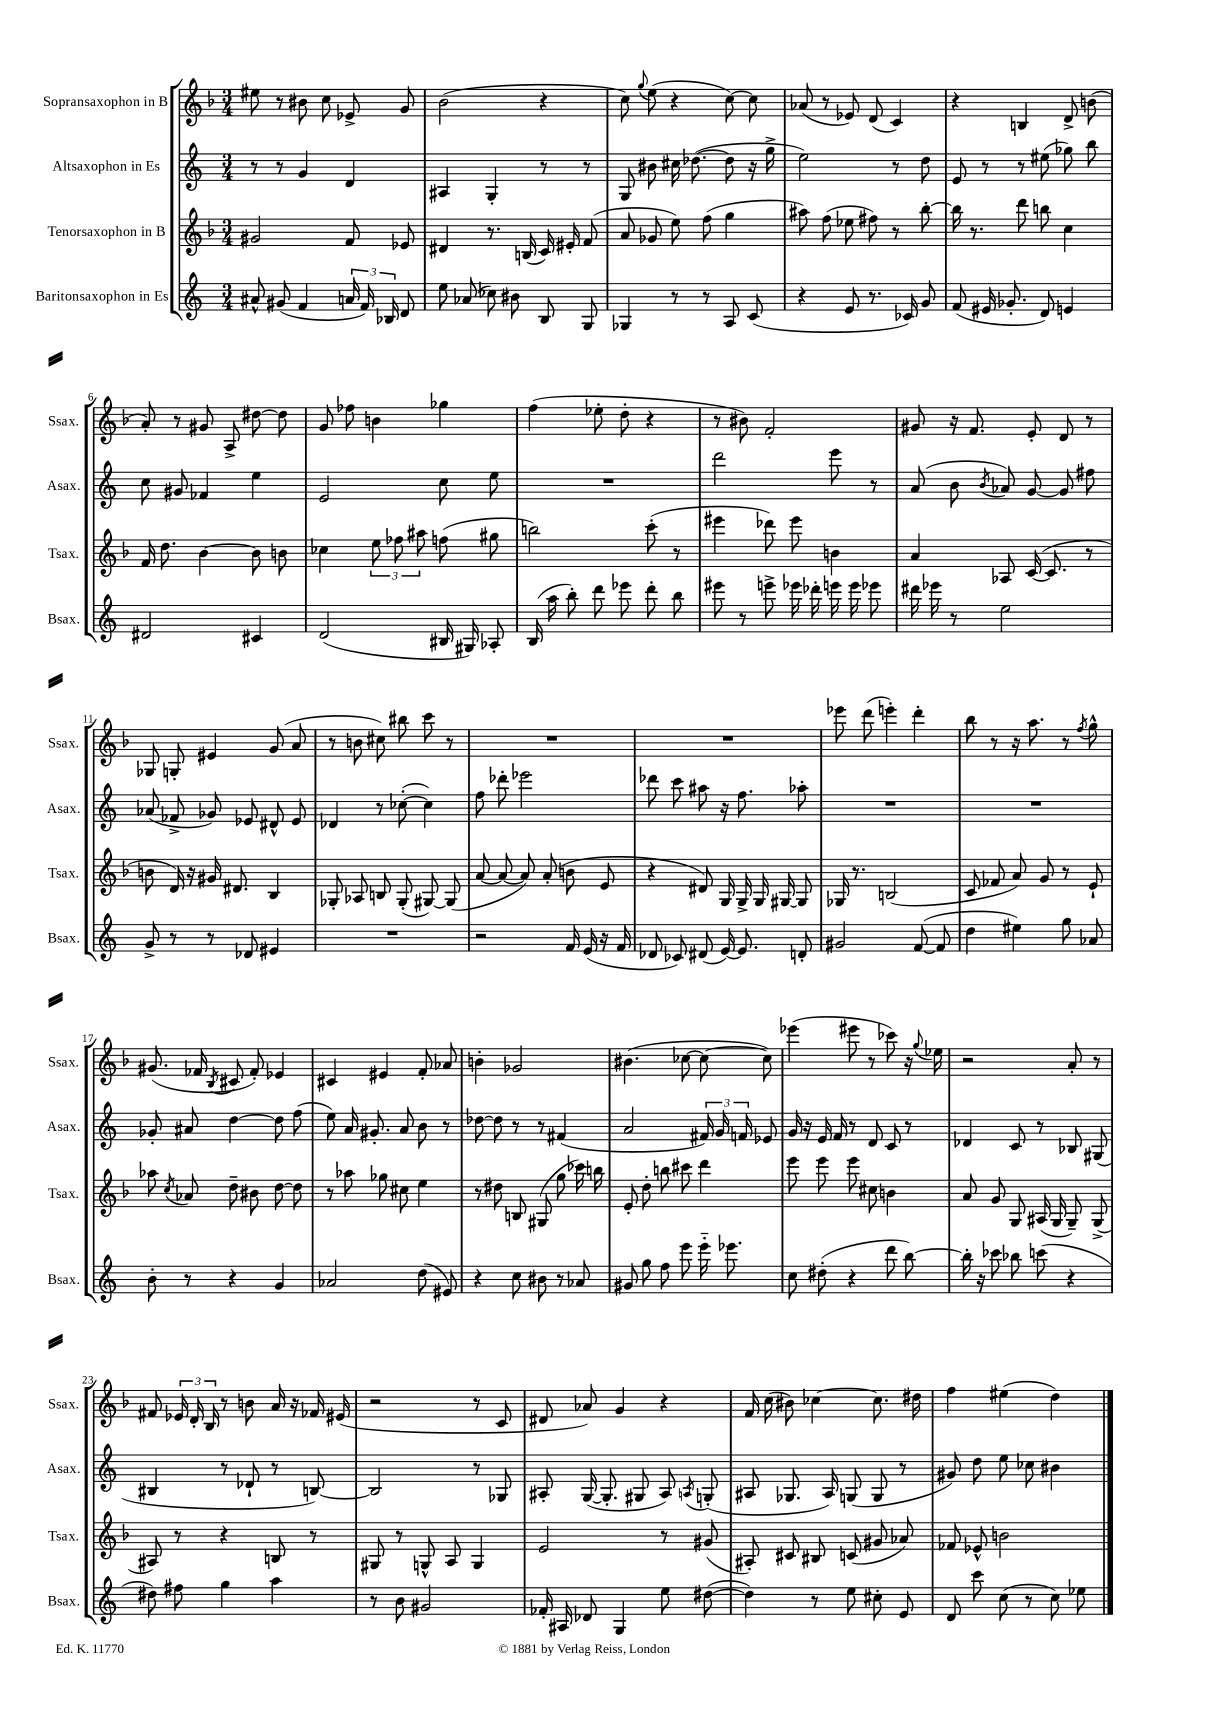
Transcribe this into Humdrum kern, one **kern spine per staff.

**kern	**kern	**kern	**kern
*staff4	*staff3	*staff2	*staff1
*clefG2	*clefG2	*clefG2	*clefG2
*k[]	*k[b-]	*k[]	*k[b-]
*M3/4	*M3/4	*M3/4	*M3/4
8a#^^/	2g#/	8r	8ee#\
(8g#/	.	8r	8r
4f/	.	4g/	8b#\
.	.	.	8cc\
24a/	8f/	4d/	8e-^/
24f/)	.	.	.
24B-/	.	.	.
8d/	8e-/	.	8g/
=	=	=	=
8ee\	4d#/	4A#/	(2b-\
(8a-/	.	.	.
8cc-\)	8.r	4G'/	.
8b#\	.	.	.
.	(16B/	.	.
8B/	16c/)	8r	4r
.	16e#'/	.	.
8G/	(8f/	8r	.
=	=	=	=
4G-/	8a/	8G/	8cc\)
.	.	.	8qqgg/
.	8g-/	8b#\	(8ee\
8r	8ee\)	16cc#\	4r
.	.	([8.dd-\	.
8r	(8ff\	.	.
8A/	4gg\	8dd-\]	[8cc\)
(8c/	.	16r	8cc\]
.	.	16gg^\	.
=	=	=	=
4r	8aa#\)	2ee\)	(8a-/
.	(8ff\	.	8r
8e/	8ee-\	.	8e-/)
8.r	8ff#\)	.	(8d/
.	8r	8r	4c/)
16c-/)	.	.	.
8g/	[8bb-'\	8dd\	.
=	=	=	=
(8f/	16bb-\]	8e/	4r
.	8.r	.	.
16e#/	.	8r	.
8.g-'/	.	.	.
.	8ddd\	8r	4B/
8d/)	8bb\	(8ee#\	.
4e/	4cc\	8gg-\)	8d^/
.	.	8bb\	(8b\
=	=	=	=
2d#/	16f/	8cc\	8a'/)
.	8.dd\	.	.
.	.	8g#/	8r
.	[4b-\	4f-/	8g#/
.	.	.	8A^/
4c#/	8b-\]	4ee\	[8dd#\
.	8b\	.	8dd#\]
=	=	=	=
(2d/	4cc-\	2e/	8g/
.	.	.	8ff-\
.	12ee\	.	4b\
.	12ff-\	.	.
.	12aa#\	.	.
16B#/	(8ff\	8cc\	4gg-\
16G#/)	.	.	.
8A-'/	8gg#\	8ee\	.
=	=	=	=
(16B/	2bb\)	2.r	(4ff\
16aa\	.	.	.
8bb'\)	.	.	.
8ddd\	.	.	8ee-'\
8eee-\	.	.	8dd'\
8ddd'\	(8ccc'\	.	4r
8bb\	8r	.	.
=	=	=	=
8eee#\	4eee#\	2ddd\	8r
8r	.	.	8b#\)
8eee^\	8ddd-\)	.	2f'/
16eee-\	8eee#\	.	.
16ddd-'\	.	.	.
16eee\	4b\	8eee\	.
16eee\	.	.	.
8eee-\	.	8r	.
=	=	=	=
16ddd#\	4a/	(8a/	8g#/
16eee-\	.	.	.
8r	.	8b\	16r
.	.	.	8.f/
.	.	8qb/	.
2ee\	8A-/	8a-/)	.
.	([16c/	[8g/	8e'/
.	8.c/]	.	.
.	.	8g/]	8d/
.	8r	8ff#\	8r
=	=	=	=
8g^/	8b\	(8a-/	8G-/
8r	16d/)	8f-^/	8G'/
.	16r	.	.
8r	16g#/	8g-/)	4e#/
.	8.d#/	.	.
8d-/	.	8e-/	.
4e#/	4B-/	8d#^^/	(8g/
.	.	8e-/	8a/
=	=	=	=
2.r	8G-'/	4d-/	8r
.	8A-/	.	8b\
.	8B/	8r	8cc#\)
.	(8G-'/	([8cc-'\	8bb#\
.	[8G#/)	4cc-\])	8ccc\
.	(8G#/]	.	8r
=	=	=	=
2r	[8a/	8ff\	2.r
.	8a/_	8ddd-'\	.
.	8a/])	2eee-\	.
.	(8a'/	.	.
16f/	8b\	.	.
(16e/	.	.	.
16r	8e/	.	.
16f/	.	.	.
=	=	=	=
8d-/	4r	8ddd-\	2.r
8c-/)	.	8ccc\	.
(8d#/	8d#/)	8aa#\	.
[16e/)	16G/	16r	.
8.e/]	16G^/	8.ff\	.
.	16G/	.	.
.	[16G#/	.	.
8d'/	8G#/]	8aa-'\	.
=	=	=	=
2g#/	16G-/	2.r	8eee-\
.	8.r	.	.
.	.	.	(8ddd\
.	(2B/	.	4eee'\)
([8f/	.	.	4ddd'\
8f/]	.	.	.
=	=	=	=
4dd\	8c/	2.r	8bb-\
.	8f-/	.	8r
4ee#\)	8a/)	.	16r
.	.	.	8.aa\
.	8g/	.	.
8gg\	8r	.	8r
.	.	.	8qff/
8a-/	8e`/	.	8gg^^\
=	=	=	=
8b'\	8aa-\	8g-'/	(8.g#/
.	8qcc/	.	.
8r	8a-/	8a#/	.
.	.	.	16f-/
.	.	.	8qB-/
4r	8dd~\	[4dd\	8c#/
.	8b#\	.	8f-'/)
4g/	[8dd\	8dd\]	4e-/
.	8dd\]	(8ff\	.
=	=	=	=
2a-/	8r	8ee\)	4c#/
.	8aa-\	16a/	.
.	.	8.g#'/	.
.	8gg-\	.	4e#/
.	8cc#\	8a/	.
(8dd\	4ee\	8b\	8f'/
8e#/)	.	8r	8a-/
=	=	=	=
4r	8r	[8dd-\	4b'\
.	8dd#\	8dd-\]	.
8cc\	8B/	8r	2g-/
8b#\	(8G#/	8r	.
8r	8gg\	(4f#/	.
8a-/	16ccc-\)	.	.
.	16bb\	.	.
=	=	=	=
8g#/	8e'/	2a/	(4.b#\
8gg\	8dd'\	.	.
8ff\	8bb\	.	.
8eee\	8ccc#\	.	[8cc-\
16eee'~\	4ddd\	24f#/)	8cc-\_
.	.	24g/	.
8.eee-\	.	.	.
.	.	24f/	.
.	.	8e-/	8cc-\])
=	=	=	=
8cc\	8eee\	16g/	(4eee-\
.	.	16r	.
(8dd#'\	8eee\	16e/	.
.	.	16f/	.
4r	8eee\	8r	8eee#\
.	8cc#\	8d/	8r
8ddd\	4b\	8c/	8ccc-\)
[8bb\)	.	8r	16r
.	.	.	8qqgg/
.	.	.	16ee-\
=	=	=	=
16bb'\]	8a/	4d-/	2r
16r	.	.	.
8ccc-\	8g/	.	.
8bb-\	8G/	8c/	.
(8ccc\	(16A#/	8r	.
.	16G/	.	.
4r	8G~/)	8B-/	8a'/
.	(8G^/	(8G#/	8r
=	=	=	=
8dd#\)	8A#/)	4B#/	8f#/
8ff#\	8r	.	24e-/
.	.	.	24d'/
.	.	.	24B-/
4gg\	4r	8r	8r
.	.	8d-`/	8b\
4aa\	8B/	8r	16a/
.	.	.	16r
.	8r	[8B/)	16f-/
.	.	.	(16e#/
=	=	=	=
8r	8G#/	2B/]	2r
8b\	8r	.	.
2g#/	8G^^/	.	.
.	8A/	.	.
.	4G/	8r	8r
.	.	8G-/	8c/
=	=	=	=
16f-'/	2e/	8A#'/	8d#/
16A#/	.	.	.
8d-/	.	([16G/	8a-/)
.	.	8.G'/]	.
4G/	.	.	4g/
.	.	8G#/	.
8ee\	8r	8A#/)	4r
.	.	8qA/	.
([8dd#\	(8g#/	(8G'/	.
=	=	=	=
4dd#\])	8A#'/)	8A#/	16f/
.	.	.	(16cc\
.	8c#/	8.G-/	8b#\)
8r	8B#/	.	[4cc-\
.	.	16A#/)	.
8ee\	(8c/	(8G/	.
8cc#'\	8g#/	8G/	8.cc-\]
8e/	8a-/)	8r	.
.	.	.	16dd#\
=	=	=	=
8d/	8f-/	8g#/)	4ff\
8ccc\	8e-^^/	8dd\	.
(8cc\	2b\	8ee\	(4ee#\
8r	.	8cc-\	.
8cc\)	.	4b#\	4dd\)
8ee-\	.	.	.
==	==	==	==
*-	*-	*-	*-
